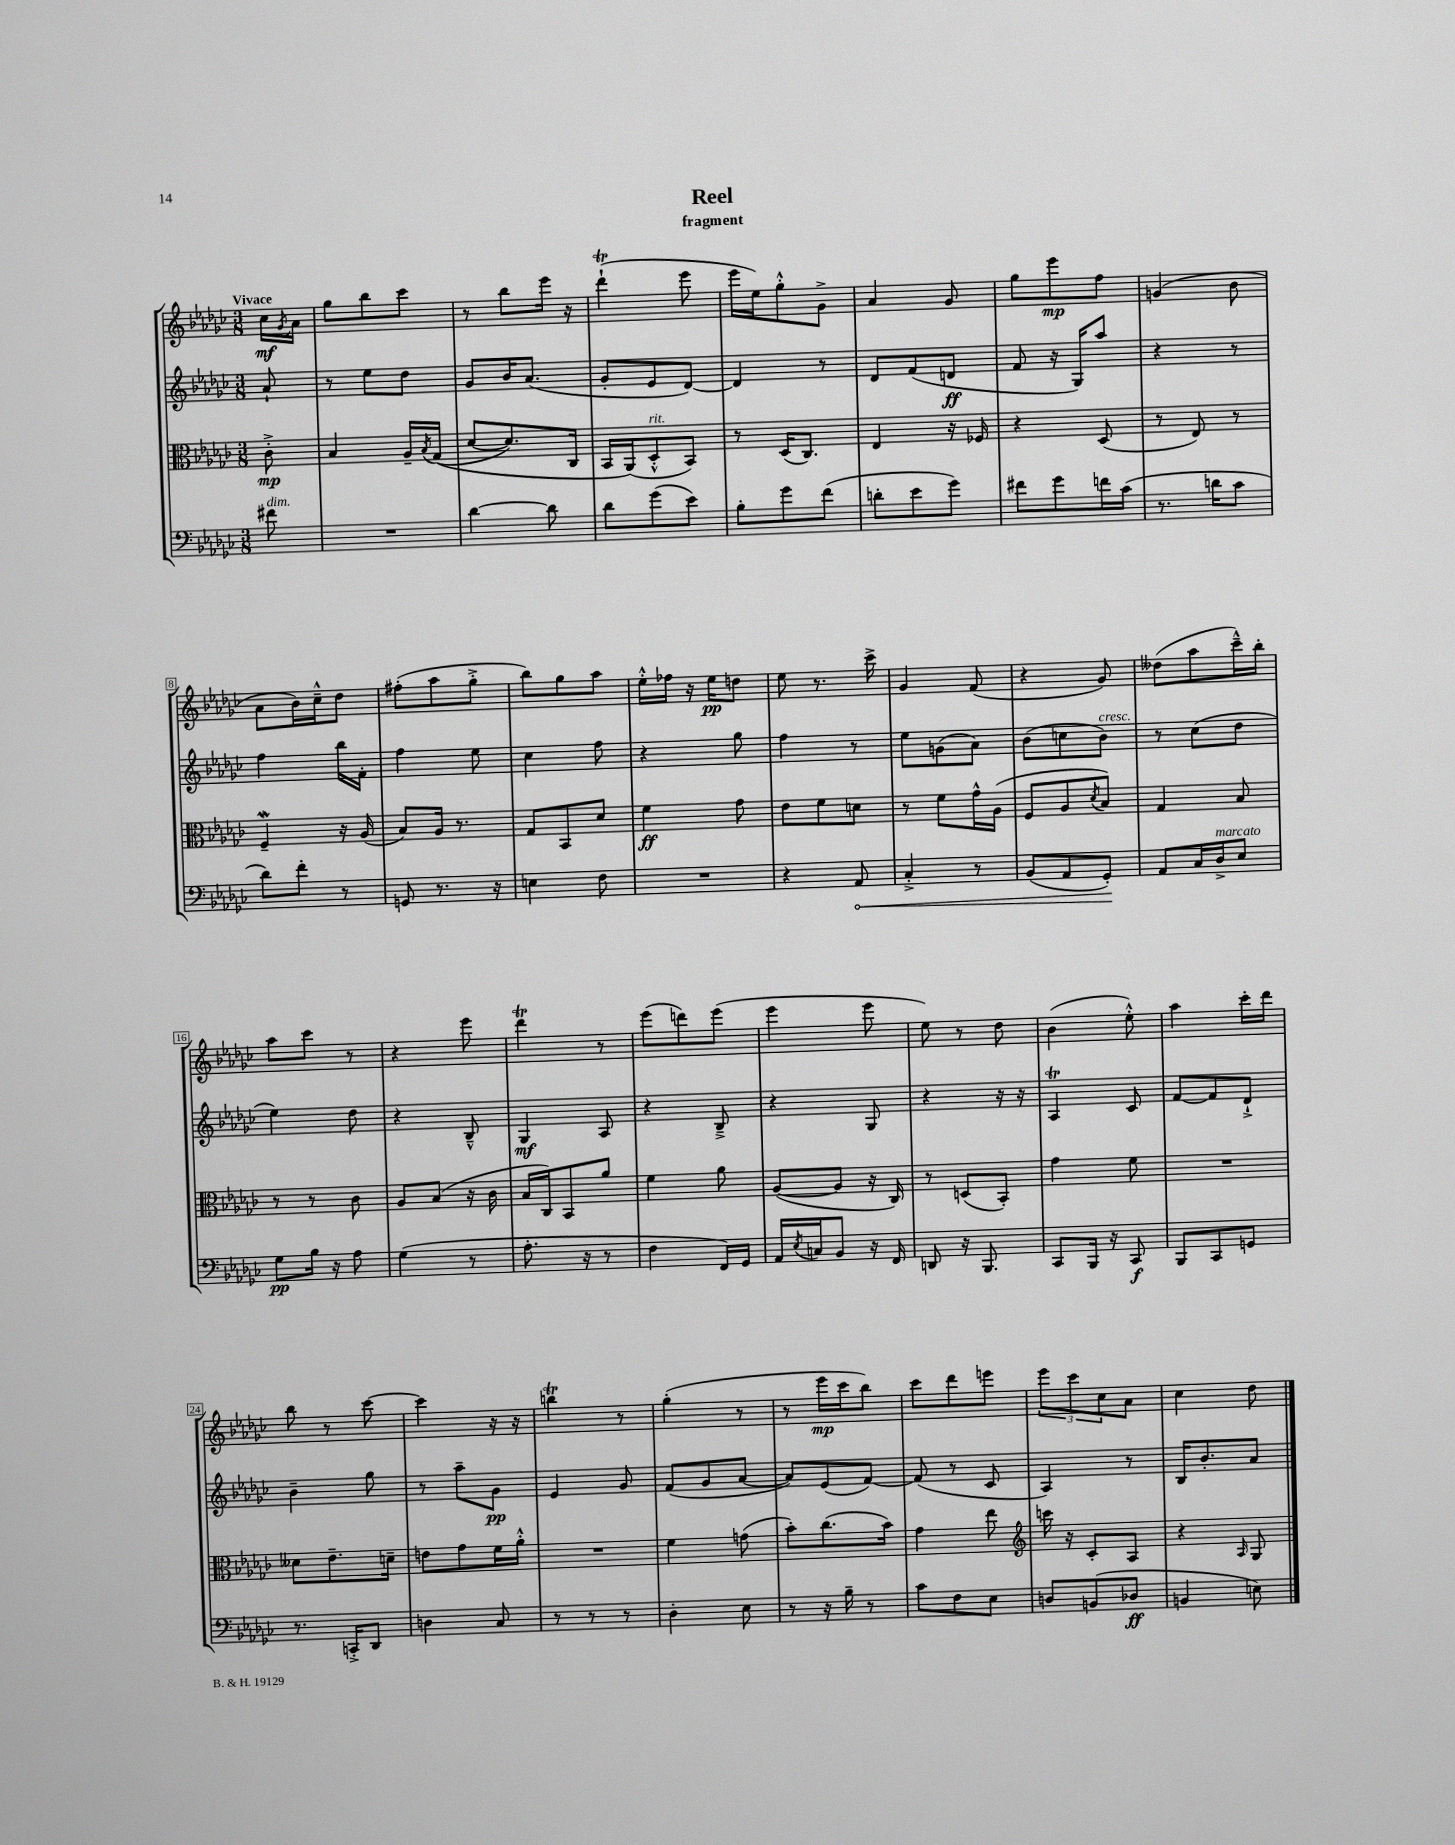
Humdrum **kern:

**kern	**dynam	**kern	**dynam	**kern	**dynam	**kern	**dynam
*part4	*part4	*part3	*part3	*part2	*part2	*part1	*part1
*staff4	*staff4	*staff3	*staff3	*staff2	*staff2	*staff1	*staff1
*clefF4	*	*clefC3	*	*clefG2	*	*clefG2	*
*k[b-e-a-d-g-c-]	*	*k[b-e-a-d-g-c-]	*	*k[b-e-a-d-g-c-]	*	*k[b-e-a-d-g-c-]	*
*M3/8	*	*M3/8	*	*M3/8	*	*M3/8	*
=	=	=	=	=	=	=	=
!	!	!	!	!	!	!LO:TX:a:B:t=Vivace	!
!LO:TX:a:i:t=dim.	!	!	!	!	!	!	!
8f#X\	.	8c-'^\	mp	8a-`/	.	16cc-\LL	mf
.	.	.	.	.	.	8qg-/	.
.	.	.	.	.	.	16a-\JJ	.
=1	=1	=1	=1	=1	=1	=1	=1
4.r	.	4B-/	.	8r	.	8gg-\L	.
.	.	.	.	8ee-\L	.	8bb-\	.
.	.	16A-~/LL	.	8dd-\J	.	8ccc-\J	.
.	.	8qB-/	.	.	.	.	.
.	.	((16G-/JJ	.	.	.	.	.
=2	=2	=2	=2	=2	=2	=2	=2
[4d-\	.	[8d-/L	.	8g-/L	.	8r	.
.	.	8.d-/])	.	16b-/K	.	8bb-\L	.
.	.	.	.	(8.a-/J	.	.	.
8d-\]	.	.	.	.	.	16eee-\Jk	.
.	.	16C-/Jk	.	.	.	16r	.
=3	=3	=3	=3	=3	=3	=3	=3
8d-\L	.	16BB-/LL	.	8g-'/L	.	(4ddd-T`\	.
.	.	(16AA-/J)	.	.	.	.	.
!	!	!LO:TX:a:i:t=rit.	!	!	!	!	!
(8g-\	.	8D-'^^/	.	8e-/	.	.	.
8e-\J)	.	8BB-/J)	.	[8d-/J)	.	8eee-\	.
=4	=4	=4	=4	=4	=4	=4	=4
8B-'\L	.	8r	.	4d-/]	.	16eee-\LL	.
.	.	.	.	.	.	16ee-\J)	.
8g-\	.	(16D-/KL	.	.	.	8gg-'^^\	.
.	.	8.C-/J)	.	.	.	.	.
(8f\J	.	.	.	8r	.	8g-^\J	.
=5	=5	=5	=5	=5	=5	=5	=5
8dn'\L	.	4E-/	.	8d-/L	.	4a-/	.
8e-\	.	.	.	(8f/	.	.	.
8g-\J)	.	16r	.	8dn/J	ff	8g-/	.
.	.	16F-X/	.	.	.	.	.
=6	=6	=6	=6	=6	=6	=6	=6
8f#X\L	.	4r	.	8f/	.	8gg-\L	.
8g-\	.	.	.	16r	.	8eee-\	mp
.	.	.	.	16G-/KL)	.	.	.
16fn\L	.	(8D-/	.	8aa-/J	.	8ff\J	.
(16c-\JJ	.	.	.	.	.	.	.
=7	=7	=7	=7	=7	=7	=7	=7
8.r	.	8r	.	4r	.	(4gn/	.
.	.	8E-/)	.	.	.	.	.
16dn\KL	.	.	.	.	.	.	.
8c-\J	.	8r	.	8r	.	8b-\	.
!!LO:LB:g=z
=8	=8	=8	=8	=8	=8	=8	=8
8d-\L)	.	4FW~/	.	4ff\	.	8a-\L	.
8f'\J	.	.	.	.	.	16b-\L)	.
.	.	.	.	.	.	16cc-~^^\J	.
8r	.	16r	.	16bb-\LL	.	8dd-\J	.
.	.	(16A-/	.	16f'\JJ	.	.	.
=9	=9	=9	=9	=9	=9	=9	=9
8GGn/	.	8B-/L)	.	4ff\	.	(8ff#X'\L	.
8.r	.	16A-/Jk	.	.	.	8aa-\	.
.	.	8.r	.	.	.	.	.
.	.	.	.	8ee-\	.	8gg-'^\J	.
16r	.	.	.	.	.	.	.
=10	=10	=10	=10	=10	=10	=10	=10
4En\	.	8G-/L	.	4cc-\	.	8bb-\L)	.
.	.	8BB-/	.	.	.	8gg-\	.
8F\	.	8d-/J	.	8ff\	.	8aa-\J	.
=11	=11	=11	=11	=11	=11	=11	=11
4.r	.	4f\	ff	4r	.	16ee-'^^\LL	.
.	.	.	.	.	.	16ff-X\JJ	.
.	.	.	.	.	.	16r	.
.	.	.	.	.	.	16ee-\KL	pp
.	.	8g-\	.	8gg-\	.	8ddn\J	.
=12	=12	=12	=12	=12	=12	=12	=12
4r	.	8e-\L	.	4ff\	.	8ee-\	.
.	.	8f\	.	.	.	8.r	.
!	!LO:HP:b	!	!	!	!	!	!
8AA-/	<	8dn\J	.	8r	.	.	.
.	.	.	.	.	.	16ccc-^\	.
=13	=13	=13	=13	=13	=13	=13	=13
4C-'^/	.	8r	.	8ee-\L	.	4g-/	.
.	.	8f\L	.	(8gn\	.	.	.
8r	.	16g-^^\L	.	8a-\J)	.	(8f/	.
.	.	(16A-\JJ	.	.	.	.	.
=14	=14	=14	=14	=14	=14	=14	=14
(8BB-/L	.	8F/L	.	(8b-\L	.	4r	.
8AA-/	.	8A-/	.	8ccn\	.	.	.
.	.	8qd-/	.	.	.	.	.
!	!	!	!	!LO:TX:a:i:t=cresc.	!	!	!
8GG-'/J)	.	8B-/J)	.	8b-\J)	.	8g-/)	.
.	[	.	.	.	.	.	.
=15	=15	=15	=15	=15	=15	=15	=15
8AA-/L	.	4G-/	.	8r	.	(8dd--X\L	.
16C-/L	.	.	.	(8cc-\L	.	8aa-\	.
!LO:TX:a:i:t=marcato	!	!	!	!	!	!	!
16D-^/J	.	.	.	.	.	.	.
8E-/J	.	8B-/	.	8dd-\J	.	16ccc-~^^\L)	.
.	.	.	.	.	.	16bb-'\JJ	.
!!LO:LB:g=z
=16	=16	=16	=16	=16	=16	=16	=16
8G-\L	pp	8r	.	4ee-\)	.	8aa-\L	.
16B-\Jk	.	8r	.	.	.	8ccc-\J	.
16r	.	.	.	.	.	.	.
8A-\	.	8c-\	.	8dd-\	.	8r	.
=17	=17	=17	=17	=17	=17	=17	=17
(4G-\	.	8A-/L	.	4r	.	4r	.
.	.	(8B-/J	.	.	.	.	.
8r	.	16r	.	8B-~^^/	.	8eee-\	.
.	.	16c-\	.	.	.	.	.
=18	=18	=18	=18	=18	=18	=18	=18
8.A-'\	.	16B-/LL	.	4G-/	mf	4ddd-T\	.
.	.	16C-/J)	.	.	.	.	.
.	.	8BB-/	.	.	.	.	.
16r	.	.	.	.	.	.	.
8r	.	8a-/J	.	8A-/	.	8r	.
=19	=19	=19	=19	=19	=19	=19	=19
4F\	.	4f\	.	4r	.	(8eee-\L	.
.	.	.	.	.	.	8dddn\)	.
16FF/LL)	.	8a-\	.	8B-~^/	.	(8eee-\J	.
16GG-/JJ	.	.	.	.	.	.	.
=20	=20	=20	=20	=20	=20	=20	=20
16AA-/LL	.	([8A-/L	.	4r	.	4eee-\	.
8qE-/	.	.	.	.	.	.	.
16Cn/J	.	.	.	.	.	.	.
8BB-/J	.	8A-/J]	.	.	.	.	.
16r	.	16r	.	8G-/	.	8eee-\	.
16FF/	.	16C-/)	.	.	.	.	.
=21	=21	=21	=21	=21	=21	=21	=21
8DDn/	.	8r	.	4r	.	8ee-\)	.
16r	.	(8Dn/L	.	.	.	8r	.
8.BBB-/	.	.	.	.	.	.	.
.	.	8BB-'/J)	.	16r	.	8dd-\	.
.	.	.	.	16r	.	.	.
=22	=22	=22	=22	=22	=22	=22	=22
8CC-/L	.	4g-\	.	4A-T/	.	(4b-\	.
16BBB-/Jk	.	.	.	.	.	.	.
16r	.	.	.	.	.	.	.
8CC-/	f	8f\	.	8c-/	.	8ee-'^^\)	.
=23	=23	=23	=23	=23	=23	=23	=23
8BBB-/L	.	4.r	.	[8f/L	.	4aa-\	.
8CC-/	.	.	.	8f/]	.	.	.
8GGn/J	.	.	.	8d-`^/J	.	16ccc-'\LL	.
.	.	.	.	.	.	16ddd-\JJ	.
!!LO:LB:g=z
=24	=24	=24	=24	=24	=24	=24	=24
8.r	.	8d--X\L	.	4b-~\	.	8bb-\	.
.	.	8.e-~\	.	.	.	8r	.
16CCn'^/KL	.	.	.	.	.	.	.
8DD-/J	.	.	.	8gg-\	.	[8ccc-\	.
.	.	16dn~\Jk	.	.	.	.	.
=25	=25	=25	=25	=25	=25	=25	=25
4Dn\	.	8en\L	.	8r	.	4ccc-\]	.
.	.	8g-\	.	8aa-~\L	.	.	.
8C-/	.	16f\L	.	8g-\J	pp	16r	.
.	.	16a-'^^\JJ	.	.	.	16r	.
=26	=26	=26	=26	=26	=26	=26	=26
8r	.	4.r	.	4e-/	.	4bbnt\	.
8r	.	.	.	.	.	.	.
8r	.	.	.	8g-/	.	8r	.
=27	=27	=27	=27	=27	=27	=27	=27
4D-'\	.	4f\	.	(8f/L	.	(4gg-'\	.
.	.	.	.	8g-/	.	.	.
8E-\	.	(8gn\	.	[8a-/J	.	8r	.
=28	=28	=28	=28	=28	=28	=28	=28
8r	.	8b-'\L)	.	8a-/L])	.	8r	.
16r	.	(8.cc-\	.	(8e-/	.	16eee-\LL	mp
16B-~\	.	.	.	.	.	16ccc-\J	.
8r	.	.	.	[8f/J)	.	8bb-\J)	.
.	.	16b-\Jk)	.	.	.	.	.
=29	=29	=29	=29	=29	=29	=29	=29
8c-\L	.	4g-\	.	(8f/]	.	8ccc-\L	.
8F\	.	.	.	8r	.	8ddd-\	.
8E-\J	.	8ee-\	.	8c-/	.	8eeen\J	.
=30	=30	=30	=30	=30	=30	=30	=30
*	*	*clefG2	*	*	*	*	*
8Dn/L	.	16cccn\	.	4A-/)	.	12eee-\L	.
.	.	16r	.	.	.	.	.
.	.	.	.	.	.	12ccc-\	.
(8BBn/	.	8c-'/L	.	.	.	.	.
.	.	.	.	.	.	12cc-\	.
8D-X/J	ff	8A-/J	.	8r	.	8a-\J	.
=31	=31	=31	=31	=31	=31	=31	=31
4BBn/	.	4r	.	16B-/KL	.	4cc-\	.
.	.	.	.	8.b-'/	.	.	.
.	.	16qqA-/	.	.	.	.	.
8En\)	.	8G-/	.	8a-/J	.	8dd-\	.
==	==	==	==	==	==	==	==
*-	*-	*-	*-	*-	*-	*-	*-
